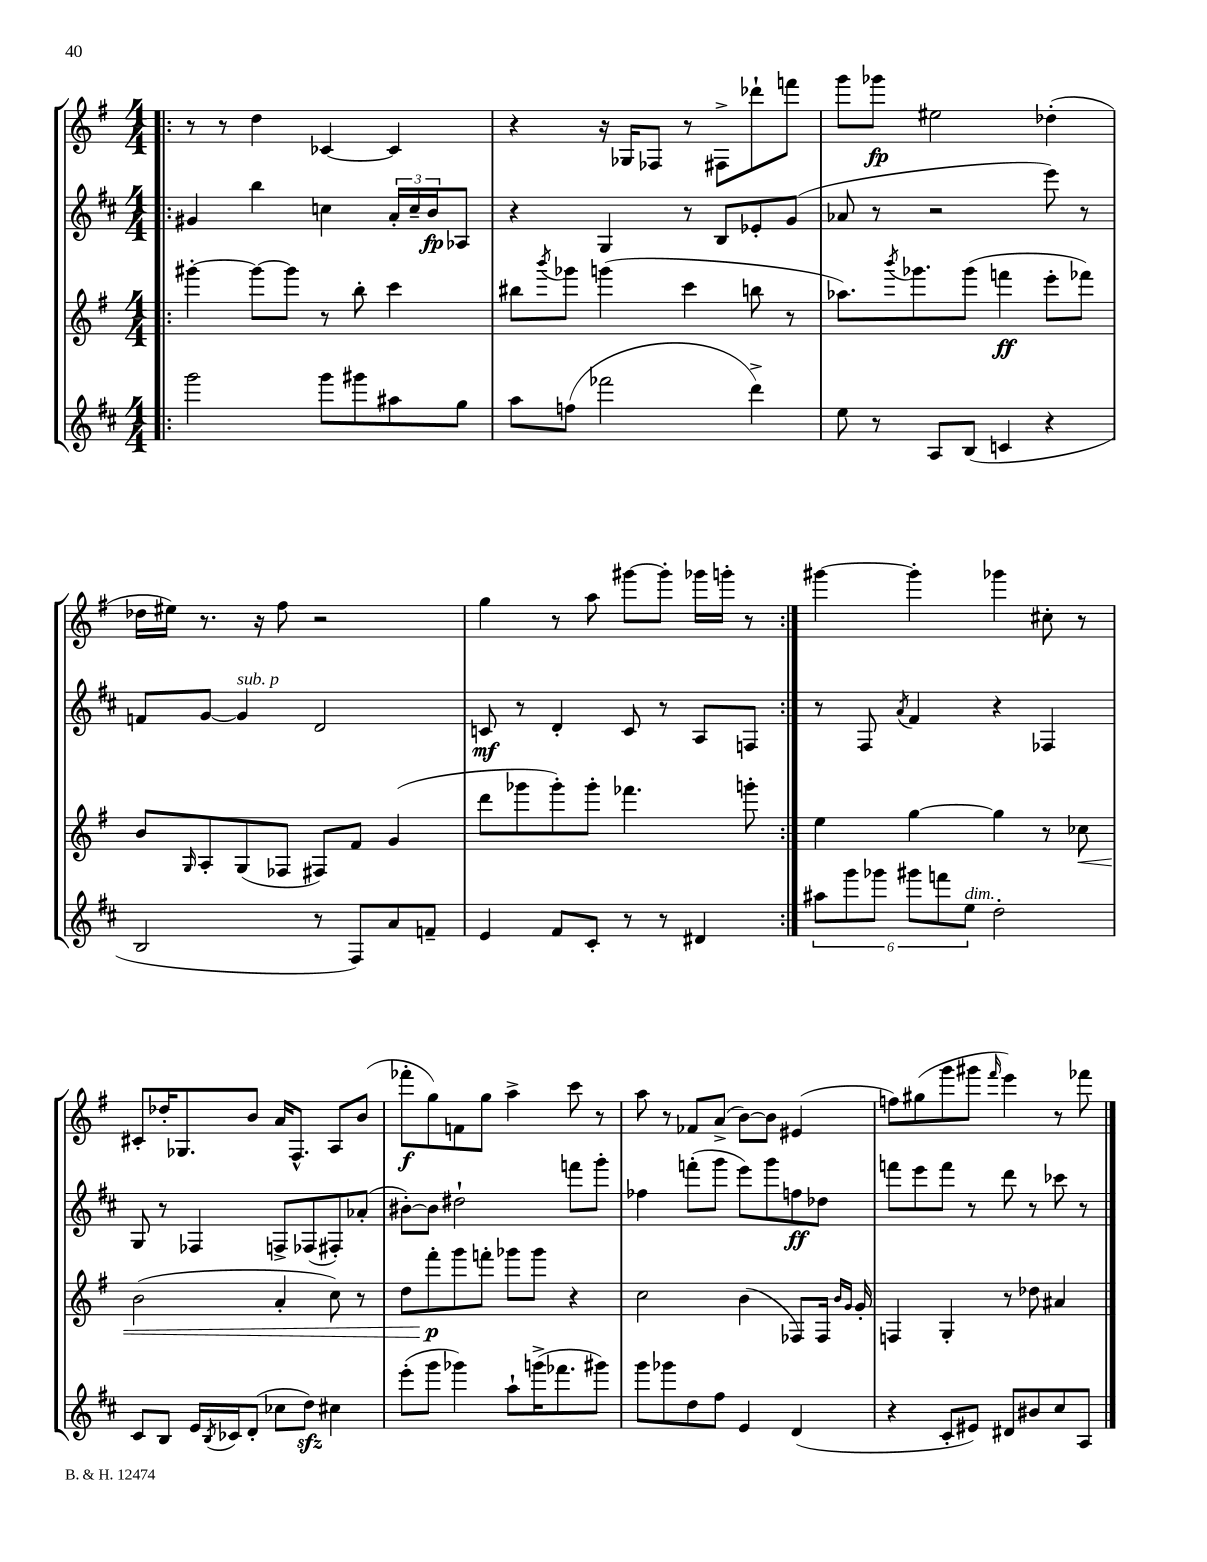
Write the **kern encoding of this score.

**kern	**kern	**kern	**kern
*staff4	*staff3	*staff2	*staff1
*clefG2	*clefG2	*clefG2	*clefG2
*k[f#c#]	*k[f#]	*k[f#c#]	*k[f#]
*M4/4	*M4/4	*M4/4	*M4/4
=!|:	=!|:	=!|:	=!|:
2ggg	[4ggg#'	4g#	8r
.	.	.	8r
.	8ggg#_	4bb	4dd
.	8ggg#]	.	.
8ggg	8r	4cc	[4c-
8ggg#	8bb'	.	.
8aa#	4ccc	24a'	4c-]
.	.	24cc~	.
.	.	24b	.
8gg	.	8A-	.
=	=	=	=
8aa	8bb#	4r	4r
.	8qbbb	.	.
(8ff	8ggg-	.	.
2fff-	(4ggg	4G	16r
.	.	.	16G-
.	.	.	8F-
.	4ccc	8r	8r
.	.	8B	8F#^
4ddd^)	8bb	8e-'	8ddd-`
.	8r	(8g	8fff
=	=	=	=
8ee	8.aa-)	8a-	8ggg
8r	.	8r	8ggg-
.	8qbbb	.	.
.	8.ggg-	.	.
8A	.	2r	2ee#
(8B	(8ggg-	.	.
4c	4fff	.	.
4r	8eee'	8eee)	(4dd-'
.	8fff-)	8r	.
=	=	=	=
2B	8b	8f	16dd-
.	.	.	16ee#)
.	16qqG	.	.
.	8A'	[8g	8.r
.	(8G	4g]	.
.	.	.	16r
.	8F-	.	8ff#
8r	8F#)	2d	2r
8F#)	8f#	.	.
8a	(4g	.	.
8f~	.	.	.
=	=	=	=
4e	8ddd	8c	4gg
.	8ggg-	8r	.
8f#	8ggg-')	4d'	8r
8c#'	8ggg-'	.	8aa
8r	4.fff-	8c	[8ggg#
8r	.	8r	8ggg#']
4d#	.	8A	16ggg-
.	.	.	16ggg'
.	8ggg'	8F	8r
=:|!	=:|!	=:|!	=:|!
12aa#	4ee	8r	[4ggg#
12ggg	.	.	.
.	.	8F#	.
12ggg-	.	.	.
.	.	8qa	.
12ggg#	[4gg	4f#	4ggg#']
12fff	.	.	.
12ee	.	.	.
2dd'	4gg]	4r	4ggg-
.	8r	4F-	8cc#'
.	8cc-	.	8r
=	=	=	=
8c#	(2b	8G	8c#'
8B	.	8r	16dd-'
.	.	.	8.G-
16e	.	4F-	.
8qB	.	.	.
16c-	.	.	.
(8d'	.	.	8b
8cc-	4a'	8F^	16a
.	.	.	8.F#^^
8dd)	.	(8F-	.
4cc#	8cc)	8F#')	8A
.	8r	(8a-'	(8b
=	=	=	=
(8eee'	8dd	[8b#')	8fff-'
8ggg	8fff#'	8b#]	8gg)
4ggg-)	8ggg	2dd#`	8f
.	8fff'	.	8gg
8aa`	8ggg-	.	4aa^
(16ggg^	8ggg-	.	.
8.fff-	.	.	.
.	4r	8fff	8ccc
8ggg#)	.	8ggg'	8r
=	=	=	=
8ggg	2cc	4ff-	8aa
8ggg-	.	.	8r
8dd	.	(8fff'	8f-
8ff#	.	8ggg	(8a^
4e	(4b	8eee)	[8b)
.	.	8ggg	8b]
(4d	8F-)	8ff	(4e#
.	16F-	8dd-	.
.	16qqb	.	.
.	16qqg	.	.
.	16g'	.	.
=	=	=	=
4r	4F	8fff	8ff)
.	.	8eee	(8gg#
8c#'	4G'	8fff	8ggg
8e#)	.	8r	8ggg#
.	.	.	16qqfff#
8d#	8r	8ddd	4eee)
8b#	8dd-	8r	.
8cc#	4a#	8ccc-	8r
8A	.	8r	8fff-
==	==	==	==
*-	*-	*-	*-
